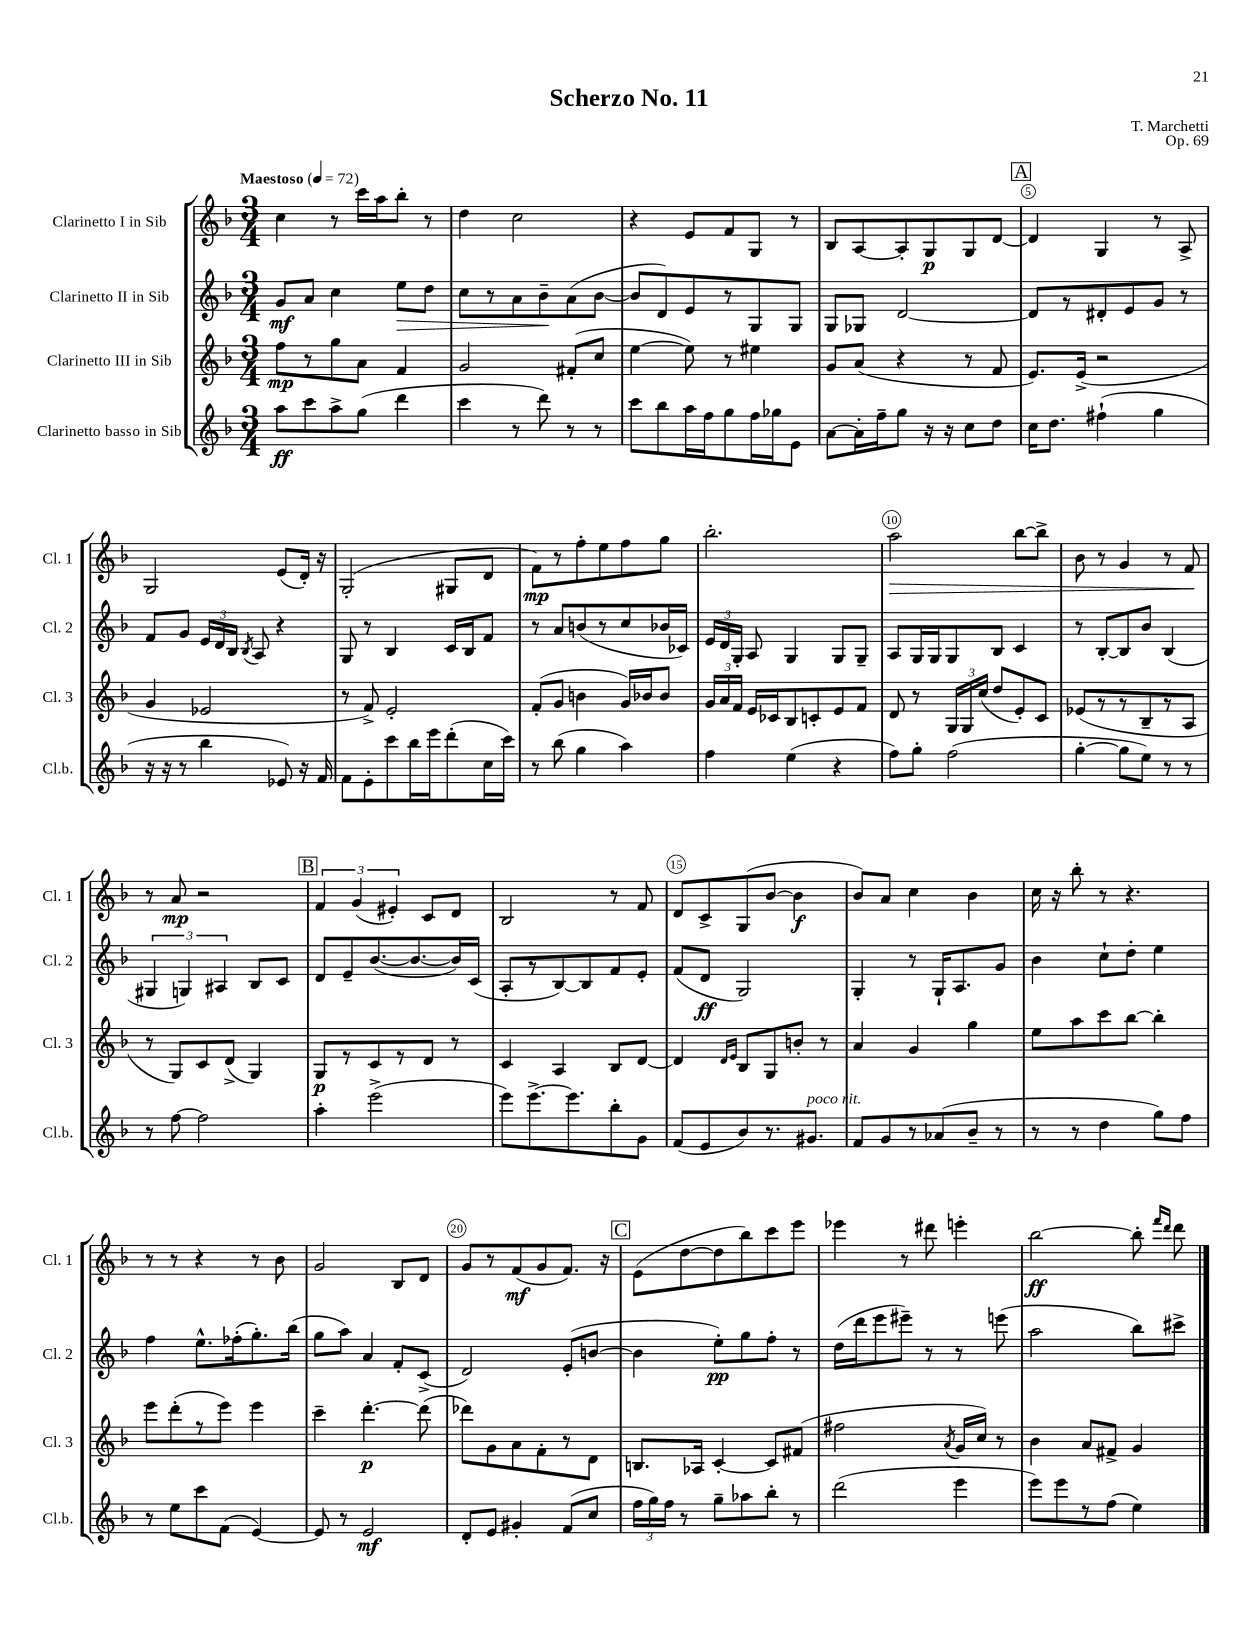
\header { title = "Scherzo No. 11" composer = "T. Marchetti" opus = "Op. 69" }
<<
\new StaffGroup <<
\new Staff = "s0" \with { instrumentName = "Clarinetto I in Sib" shortInstrumentName = "Cl. 1" } {
    \clef treble \key f \major \numericTimeSignature \time 3/4 \tempo "Maestoso" 4 = 72
    \autoBeamOff c''4 r8 c'''16[ a''16 bes''8]-. r8 |
    d''4 c''2 |
    r4 e'8[ f'8 g8] r8 |
    bes8[ a8~ a8-. g8\p g8 d'8]~ |
    \mark \markup { \box "A" } d'4 g4 r8 a8-> |
    g2 e'8[( d'16]-.) r16 |
    g2-.( gis8[ d'8] |
    f'8[\mp) r8 f''8-. e''8 f''8 g''8] |
    bes''2.-. |
    a''2\> bes''8[~ bes''8]-> |
    bes'8 r8 g'4 r8 f'8\! |
    r8 a'8\mp r2 |
    \mark \markup { \box "B" } \tuplet 3/2 { f'4 g'4( eis'4-.) } c'8[ d'8] |
    bes2 r8 f'8 |
    d'8[ c'8-> g8( bes'8]~ bes'4\f |
    bes'8[) a'8] c''4 bes'4 |
    c''16 r16 bes''8-. r8 r4. |
    r8 r8 r4 r8 bes'8 |
    g'2 bes8[ d'8] |
    g'8[ r8 f'8\mf( g'8 f'8.]) r16 |
    \mark \markup { \box "C" } e'8[( d''8~ d''8 bes''8) c'''8 e'''8] |
    ees'''4 r8 dis'''8 e'''4-. |
    bes''2~\ff bes''8-. \grace { f'''16[ d'''16] } d'''8 \bar "|." |
}
\new Staff = "s1" \with { instrumentName = "Clarinetto II in Sib" shortInstrumentName = "Cl. 2" } {
    \clef treble \key f \major \numericTimeSignature \time 3/4
    \autoBeamOff g'8[\mf a'8] c''4 e''8[\> d''8] |
    c''8[ r8 a'8 bes'8--\! a'8( bes'8]~ |
    bes'8[ d'8) e'8 r8 g8 g8] |
    g8[ ges8] d'2~ |
    \mark \markup { \box "A" } d'8[ r8 dis'8-. e'8 g'8] r8 |
    f'8[ g'8] \tuplet 3/2 { e'16[ d'16 bes16] } \acciaccatura { bes8 } a8 r4 |
    g8 r8 bes4 c'16[ bes16 f'8] |
    r8 a'8[ b'8( r8 c''8 bes'16 ces'16]) |
    \tuplet 3/2 { e'16[ d'16 g16]-. } a8 g4 g8[ g8]-- |
    a8[ g16 g16 g8 bes8] c'4 |
    r8 bes8[~-. bes8 bes'8] bes4( |
    \tuplet 3/2 { gis4 g4) ais4 } bes8[ c'8] |
    \mark \markup { \box "B" } d'8[ e'8-- bes'8.~( bes'8.~ bes'16) c'16]( |
    a8[-. r8 bes8~) bes8 f'8 e'8]-. |
    f'8[( d'8]\ff g2) |
    g4-. r8 g16[-! a8. g'8] |
    bes'4 c''8[-! d''8]-. e''4 |
    f''4 e''8.[-^ fes''16-.( g''8.-.) bes''16]( |
    g''8[ a''8]) a'4 f'8[-. c'8]->( |
    d'2) e'8[-.( b'8]~ |
    \mark \markup { \box "C" } b'4 e''8[-.\pp) g''8 f''8]-. r8 |
    d''16[( d'''16 e'''8 eis'''8]--) r8 r8 e'''8( |
    a''2 bes''8[) cis'''8]-> \bar "|." |
}
\new Staff = "s2" \with { instrumentName = "Clarinetto III in Sib" shortInstrumentName = "Cl. 3" } {
    \clef treble \key f \major \numericTimeSignature \time 3/4
    \autoBeamOff f''8[\mp r8 g''8 a'8] f'4 |
    g'2 fis'8[-.( c''8] |
    e''4~ e''8) r8 eis''4 |
    g'8[ a'8]( r4 r8 f'8 |
    \mark \markup { \box "A" } e'8.[) e'16]->( r2 |
    g'4 ees'2 |
    r8 f'8->) e'2-. |
    f'8[-.( g'8] b'4 g'16[) bes'16 bes'8] |
    \tuplet 3/2 { g'16[ a'16 f'16] } e'16[ ces'16 bes8 c'8-. e'8 f'8] |
    d'8 r8 \tuplet 3/2 { g16[ g16 c''16]( } d''8[ e'8-.) c'8] |
    ees'8[( r8 r8 bes8-- r8 a8] |
    r8 g8[) c'8 d'8]->( g4) |
    \mark \markup { \box "B" } g8[\p r8 c'8 r8 d'8] r8 |
    c'4 a4 bes8[ d'8]~ |
    d'4 \grace { d'16[ e'16] } bes8[ g8 b'8]-. r8 |
    a'4 g'4 g''4 |
    e''8[ a''8 c'''8 bes''8]~ bes''4-. |
    e'''8[ d'''8-.( r8 e'''8]) e'''4 |
    c'''4-- d'''4.~-.\p d'''8( |
    des'''8[) g'8 a'8 f'8-. r8 d'8] |
    \mark \markup { \box "C" } b8.[ aes16] c'4~-. c'8[ fis'8]( |
    fis''2 \acciaccatura { a'8 } g'16[ c''16]) r8 |
    bes'4 a'8[ fis'8]-> g'4 \bar "|." |
}
\new Staff = "s3" \with { instrumentName = "Clarinetto basso in Sib" shortInstrumentName = "Cl.b." } {
    \clef treble \key f \major \numericTimeSignature \time 3/4
    \autoBeamOff a''8[\ff c'''8 a''8-> g''8]( d'''4 |
    c'''4 r8 d'''8) r8 r8 |
    c'''8[ bes''8 a''16 f''16 g''8 f''16 ges''16 e'8] |
    a'8[~ a'16-. f''16-- g''8] r16 r16 c''8[ d''8] |
    \mark \markup { \box "A" } c''16[ d''8.] fis''4-!( g''4 |
    r16 r16 r8 bes''4 ees'8) r16 f'16 |
    f'8[ e'8-. c'''8 bes''16 e'''16 d'''8-.( c''16 c'''16]) |
    r8 bes''8( g''4 a''4) |
    f''4 e''4( r4 |
    f''8[) g''8]-. f''2( |
    g''4~-. g''8[ e''8]) r8 r8 |
    r8 f''8~ f''2 |
    \mark \markup { \box "B" } a''4-. e'''2->( |
    e'''8[) e'''8.~-> e'''8. bes''8-. g'8] |
    f'8[( e'8 bes'8) r8. gis'8.]^\markup { \italic "poco rit." } |
    f'8[ g'8 r8 aes'8( bes'8]-- r8 |
    r8 r8 d''4 g''8[) f''8] |
    r8 e''8[ c'''8 f'8]( e'4~) |
    e'8 r8 e'2\mf |
    d'8[-. e'8] gis'4-. f'8[( c''8] |
    \mark \markup { \box "C" } \tuplet 3/2 { f''16[ g''16) f''16] } r8 g''8[-- aes''8 bes''8]-. r8 |
    d'''2( e'''4 |
    e'''8[) e'''8 r8 f''8]( e''4) \bar "|." |
}
>>
>>
\layout { \context { \Score \override BarNumber.break-visibility = ##(#f #t #t) barNumberVisibility = #(every-nth-bar-number-visible 5) \override BarNumber.stencil = #(make-stencil-circler 0.1 0.3 ly:text-interface::print) } }
